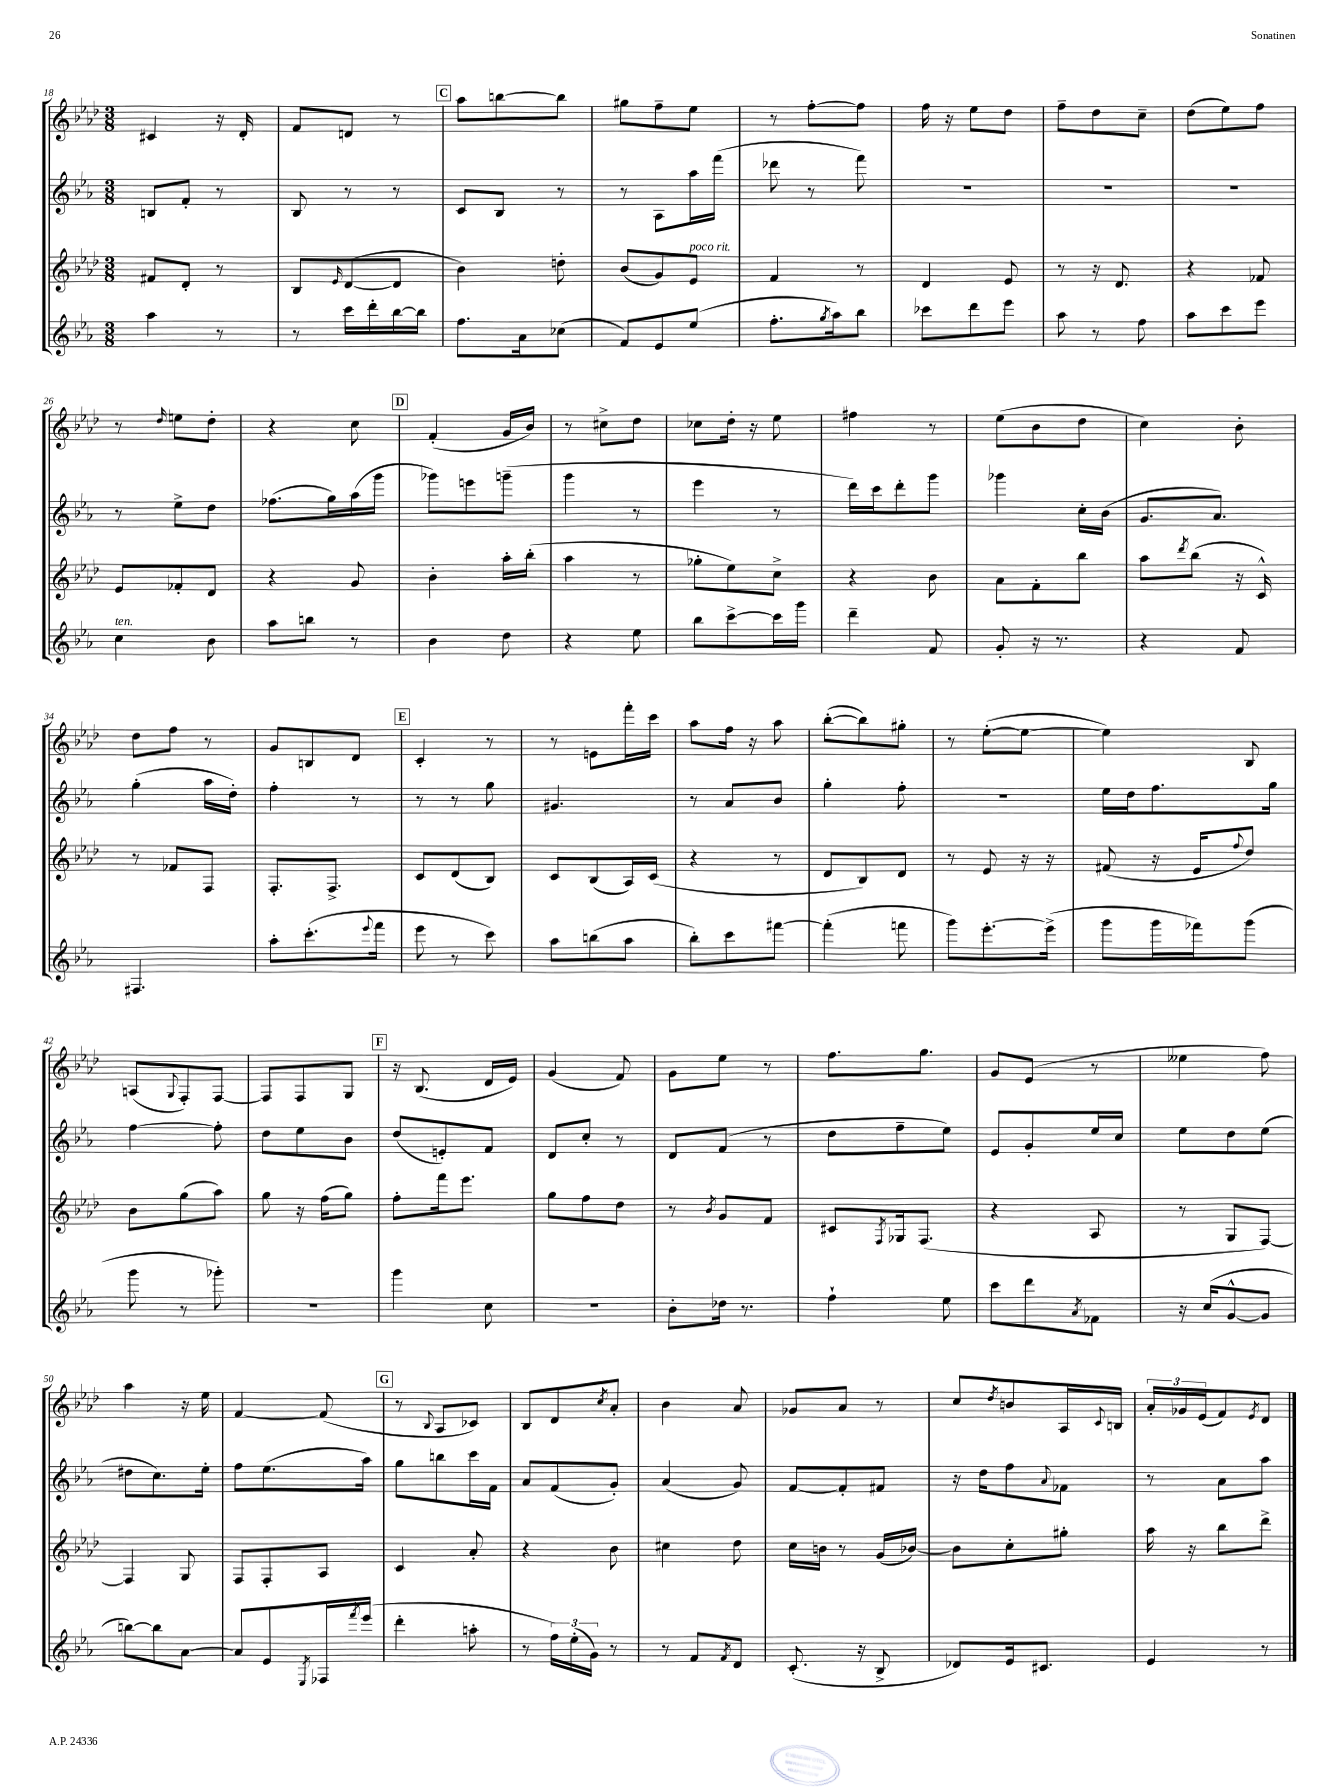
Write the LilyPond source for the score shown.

<<
\new StaffGroup <<
\new Staff = "s0" {
    \clef treble \key aes \major \numericTimeSignature \time 3/8
    cis'4 r16 des'16-. |
    f'8 d'8 r8 |
    \mark \markup { \box "C" } aes''8 b''8~ b''8 |
    gis''8 f''8-- ees''8 |
    r8 f''8~-. f''8 |
    f''16 r16 ees''8 des''8 |
    f''8-- des''8 c''8-- |
    des''8( ees''8) f''8 |
    r8 \grace { des''16 } e''8 des''8-. |
    r4 c''8 |
    \mark \markup { \box "D" } f'4-.( g'16 bes'16) |
    r8 cis''8-> des''8 |
    ces''8 des''16-. r16 ees''8 |
    fis''4 r8 |
    ees''8( bes'8 des''8 |
    c''4) bes'8-. |
    des''8 f''8 r8 |
    g'8 b8 des'8 |
    \mark \markup { \box "E" } c'4-. r8 |
    r8 e'8 f'''16-. c'''16 |
    aes''8 f''16 r16 aes''8 |
    bes''8~-.( bes''8) gis''8-. |
    r8 ees''8~-.( ees''8~ |
    ees''4) bes8 |
    a8( \appoggiatura { g8 } f8-.) f8~ |
    f8 f8 g8 |
    \mark \markup { \box "F" } r16 bes8.( des'16 ees'16) |
    g'4( f'8) |
    g'8 ees''8 r8 |
    f''8. g''8. |
    g'8 ees'8( r8 |
    eeses''4 f''8) |
    aes''4 r16 ees''16 |
    f'4~ f'8( |
    \mark \markup { \box "G" } r8 \appoggiatura { bes8 } aes8 ces'8) |
    bes8 des'8 \acciaccatura { c''8 } aes'8-. |
    bes'4 aes'8 |
    ges'8 aes'8 r8 |
    c''8 \acciaccatura { des''8 } b'8 aes16 \appoggiatura { c'8 } b16 |
    \tuplet 3/2 { aes'16-. ges'16 ees'16( } f'8) \acciaccatura { ees'8 } des'8 \bar "|." |
}
\new Staff = "s1" {
    \clef treble \key ees \major \numericTimeSignature \time 3/8
    b8 f'8-. r8 |
    bes8 r8 r8 |
    \mark \markup { \box "C" } c'8 bes8 r8 |
    r8 aes8 aes''16 f'''16( |
    des'''8 r8 f'''8) |
    R4. |
    R4. |
    R4. |
    r8 ees''8-> d''8 |
    fes''8.( g''16) aes''16( g'''16 |
    \mark \markup { \box "D" } ges'''8) e'''8 g'''8--( |
    g'''4 r8 |
    ees'''4 r8 |
    d'''16) c'''16 d'''8-. g'''8 |
    ges'''4 c''16-. bes'16( |
    g'8. aes'8.) |
    g''4-.( aes''16 d''16-.) |
    f''4-. r8 |
    \mark \markup { \box "E" } r8 r8 g''8 |
    gis'4. |
    r8 aes'8 bes'8 |
    g''4-. f''8-. |
    R4. |
    ees''16 d''16 f''8. g''16 |
    f''4~ f''8-. |
    d''8 ees''8 bes'8 |
    \mark \markup { \box "F" } d''8( e'8-.) f'8 |
    d'8 c''8-. r8 |
    d'8 f'8( r8 |
    d''8 f''8-- ees''8) |
    ees'8 g'8-. ees''16 c''16 |
    ees''8 d''8 ees''8( |
    dis''8 c''8.) ees''16-. |
    f''8 ees''8.( aes''16) |
    \mark \markup { \box "G" } g''8 b''8 c'''16 f'16 |
    aes'8 f'8( g'8-.) |
    aes'4( g'8) |
    f'8~ f'8-. fis'8 |
    r16 d''16 f''8 \appoggiatura { aes'8 } fes'8 |
    r8 aes'8 aes''8 \bar "|." |
}
\new Staff = "s2" {
    \clef treble \key aes \major \numericTimeSignature \time 3/8
    fis'8 des'8-. r8 |
    bes8 \grace { ees'16 } des'8~( des'8 |
    \mark \markup { \box "C" } bes'4) d''8-. |
    bes'8( g'8) ees'8^\markup { \italic "poco rit." } |
    f'4 r8 |
    des'4 ees'8 |
    r8 r16 des'8. |
    r4 fes'8 |
    ees'8 fes'8-. des'8 |
    r4 g'8 |
    \mark \markup { \box "D" } bes'4-. aes''16-. bes''16-.( |
    aes''4 r8 |
    ges''8-. ees''8) c''8-> |
    r4 bes'8 |
    aes'8 f'8-. bes''8 |
    aes''8 \acciaccatura { des'''8 } bes''8( r16 c'16-^) |
    r8 fes'8 f8 |
    f8.-. f8.-> |
    \mark \markup { \box "E" } c'8 des'8( bes8) |
    c'8 bes8( aes16) c'16( |
    r4 r8 |
    des'8 bes8) des'8 |
    r8 ees'8 r16 r16 |
    fis'8( r16 ees'16 \appoggiatura { f''8 } des''8) |
    bes'8 g''8( aes''8) |
    g''8 r16 f''16( g''8) |
    \mark \markup { \box "F" } f''8-. f'''16 ees'''8. |
    g''8 f''8 des''8 |
    r8 \acciaccatura { bes'8 } g'8 f'8 |
    cis'8 \acciaccatura { f8 } ges16 f8.( |
    r4 aes8 |
    r8 g8 f8~) |
    f4 g8 |
    f8 f8-. aes8 |
    \mark \markup { \box "G" } c'4 aes'8-. |
    r4 bes'8 |
    cis''4 des''8 |
    c''16 b'16 r8 g'16( bes'16~) |
    bes'8 c''8-. gis''8-. |
    aes''16 r16 bes''8 des'''8-> \bar "|." |
}
\new Staff = "s3" {
    \clef treble \key ees \major \numericTimeSignature \time 3/8
    aes''4 r8 |
    r8 c'''16 d'''16-. bes''16~ bes''16 |
    \mark \markup { \box "C" } f''8. aes'16 ces''8( |
    f'8) ees'8 ees''8( |
    f''8.-. \acciaccatura { g''8 } aes''16) bes''8 |
    ces'''8 d'''8 ees'''8 |
    aes''8 r8 f''8 |
    aes''8 c'''8 ees'''8 |
    c''4^\markup { \italic "ten." } bes'8 |
    aes''8 b''8 r8 |
    \mark \markup { \box "D" } bes'4 d''8 |
    r4 ees''8 |
    bes''8 c'''8~-> c'''16 g'''16 |
    d'''4-- f'8 |
    g'8-. r16 r8. |
    r4 f'8 |
    fis4. |
    aes''8-. c'''8.-.( \appoggiatura { ees'''8 } f'''16 |
    \mark \markup { \box "E" } ees'''8 r8 c'''8) |
    aes''8 b''8( aes''8 |
    bes''8-.) c'''8 fis'''8~ |
    fis'''4-.( f'''8 |
    g'''8) ees'''8.~-. ees'''16->( |
    g'''8 g'''16 fes'''16) g'''8( |
    g'''8 r8 ges'''8-.) |
    R4. |
    \mark \markup { \box "F" } g'''4 c''8 |
    R4. |
    bes'8-. des''16 r8. |
    f''4-! ees''8 |
    c'''8 d'''8 \acciaccatura { aes'8 } fes'8 |
    r16 c''16( g'8~-^ g'8 |
    b''8~) b''8 aes'8~ |
    aes'8 ees'8 \acciaccatura { ees8 } fes16 \acciaccatura { f'''8 } ees'''16( |
    \mark \markup { \box "G" } d'''4-. a''8-. |
    r8 \tuplet 3/2 { f''16) ees''16-.( g'16) } r8 |
    r8 f'8 \acciaccatura { f'8 } d'8 |
    c'8.-.( r16 bes8-> |
    des'8) ees'16 cis'8. |
    ees'4 r8 \bar "|." |
}
>>
>>
\layout { \context { \Score currentBarNumber = #18 } }
